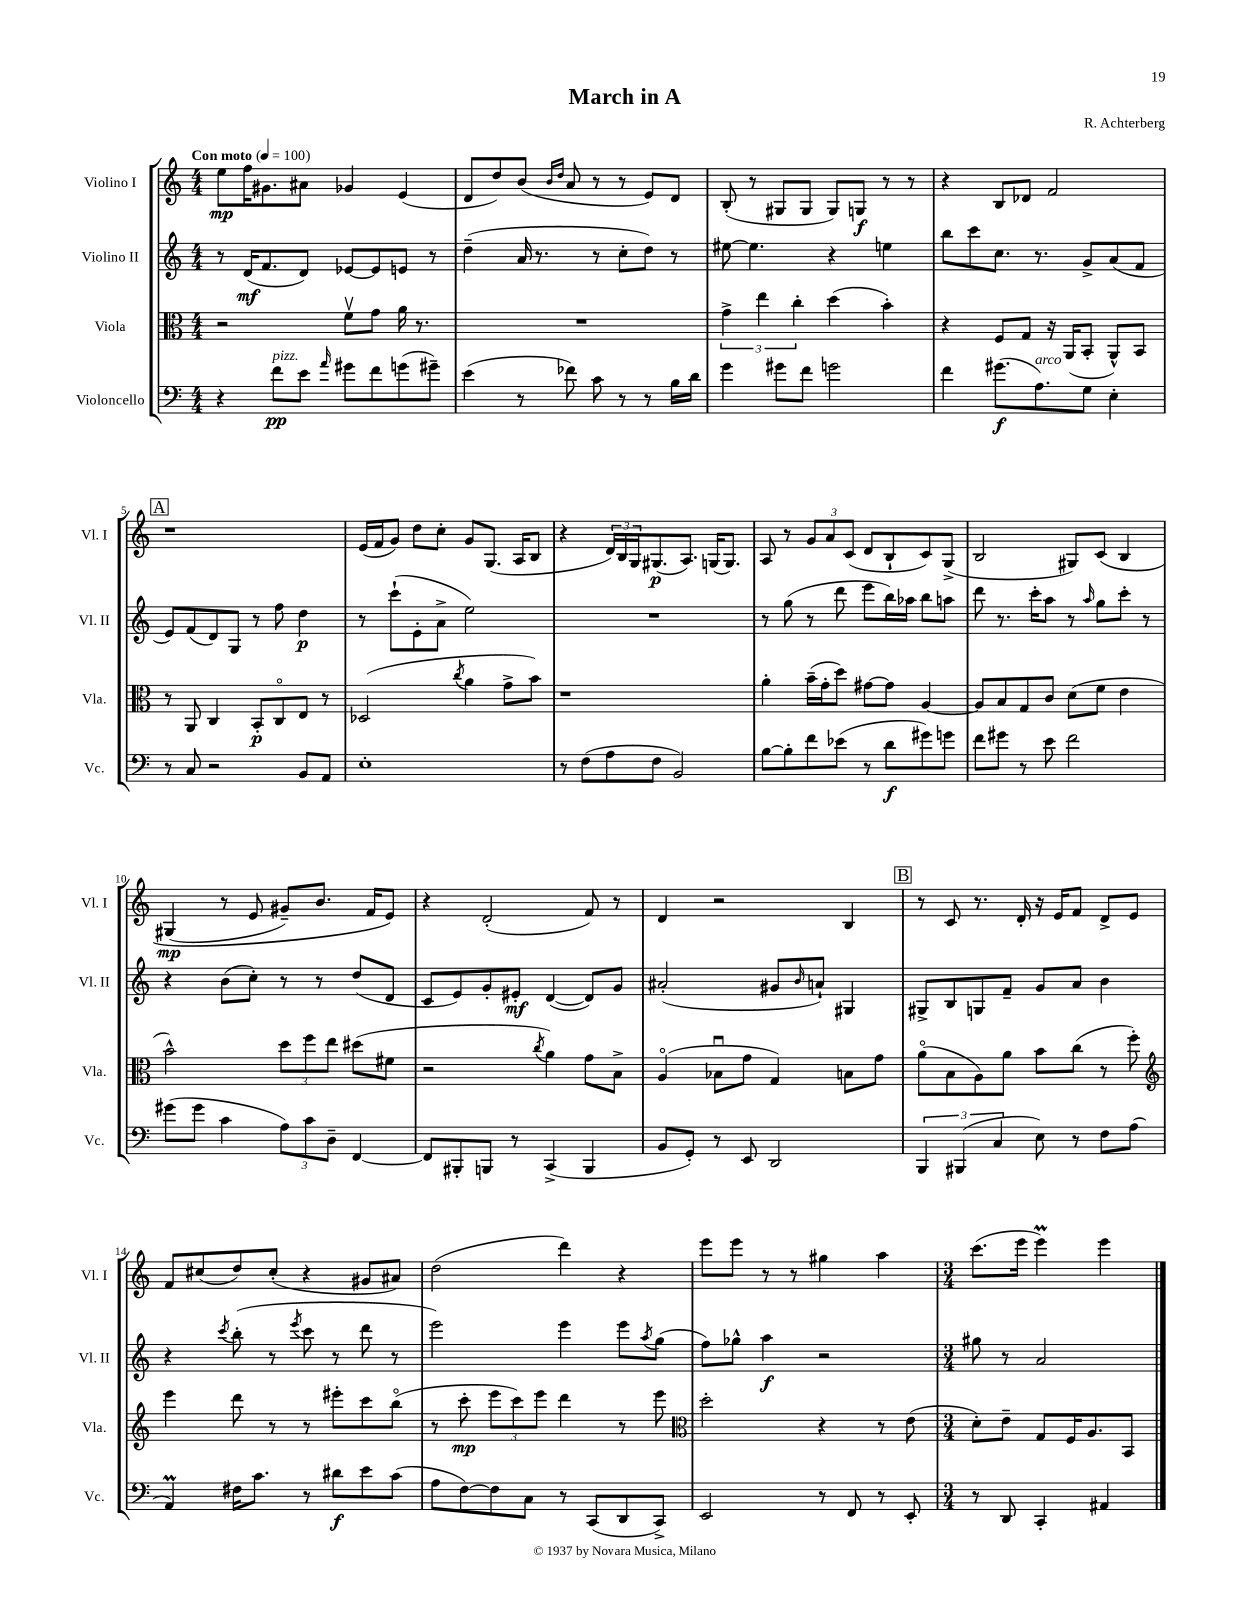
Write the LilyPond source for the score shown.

\header { title = "March in A" composer = "R. Achterberg" }
<<
\new StaffGroup <<
\new Staff = "s0" \with { instrumentName = "Violino I" shortInstrumentName = "Vl. I" } {
    \clef treble \key c \major \numericTimeSignature \time 4/4 \tempo "Con moto" 4 = 100
    e''8\mp f''16 gis'8. ais'8 ges'4 e'4( |
    d'8 d''8) b'8( \grace { b'16 d''16 } a'8 r8 r8 e'8) d'8 |
    b8-.( r8 gis8 gis8 gis8) g8\f r8 r8 |
    r4 b8 des'8 f'2 |
    \mark \markup { \box "A" } r1 |
    e'16( f'16 g'8) d''8 c''8-. g'8 g8.( a16 b8 |
    r4 \tuplet 3/2 { d'16) b16 g16 } gis8.\p( a8.) g16( g8.) |
    a8 r8 \tuplet 3/2 { g'8 a'8 c'8( } d'8 b8-! c'8) g8->( |
    b2 gis8) c'8\( b4 |
    gis4\mp( r8 e'8 gis'8--) b'8. f'16 e'8\) |
    r4 d'2-.( f'8) r8 |
    d'4 r2 b4 |
    \mark \markup { \box "B" } r8 c'8 r8. d'16-. r16 e'16 f'8 d'8-> e'8 |
    f'8 cis''8( d''8) cis''8-.( r4 gis'8 ais'8) |
    d''2( d'''4) r4 |
    e'''8 e'''8 r8 r8 gis''4 a''4 |
    \numericTimeSignature \time 3/4 c'''8.( e'''16 e'''4\prall) e'''4 \bar "|." |
}
\new Staff = "s1" \with { instrumentName = "Violino II" shortInstrumentName = "Vl. II" } {
    \clef treble \key c \major \numericTimeSignature \time 4/4
    r8 d'16\mf( f'8. d'8) ees'8~ ees'8 e'8 r8 |
    d''4--( a'16 r8. r8 c''8-. d''8) r8 |
    eis''8~ eis''4. r4 e''4 |
    b''8 c'''8 c''8. r8. g'8-> a'8( f'8 |
    \mark \markup { \box "A" } e'8) f'8( d'8) g8 r8 f''8 d''4\p |
    r8 c'''8-!( e'8-. a'8-> e''2) |
    R1 |
    r8 g''8( r8 d'''8 e'''8 b''16) aes''16 b''8 a''8 |
    d'''8 r8. c'''16-. a''8 r8 \grace { a''16 } g''8 c'''8-. r8 |
    r4 b'8( c''8-.) r8 r8 d''8( d'8 |
    c'8 e'8) g'8-. eis'8-.\mf d'4~( d'8) g'8 |
    ais'2-.( gis'8 \grace { b'16 } a'8-!) gis4 |
    \mark \markup { \box "B" } gis8-> b8 g8 f'8-- g'8 a'8 b'4 |
    r4 \acciaccatura { c'''8 } b''8-.( r8 \acciaccatura { e'''8 } c'''8 r8 d'''8 r8 |
    e'''2) e'''4 e'''8 \acciaccatura { a''8 } g''8( |
    f''8) ges''8-^ a''4\f r2 |
    \numericTimeSignature \time 3/4 gis''8 r8 a'2 \bar "|." |
}
\new Staff = "s2" \with { instrumentName = "Viola" shortInstrumentName = "Vla." } {
    \clef alto \key c \major \numericTimeSignature \time 4/4
    r2 f'8\upbow g'8 a'16 r8. |
    R1 |
    \tuplet 3/2 { g'4-> e''4 c''4-. } d''4( b'4-.) |
    r4 f8 g8 r16 a,16( b,8-. a,8-^) b,8 |
    \mark \markup { \box "A" } r8 a,8 c4 b,8-.\p c8\flageolet e8 r8 |
    des2( \acciaccatura { c''8 } a'4 g'8-> b'8) |
    r1 |
    a'4-. b'16--( g'16-. d''8) gis'8~ gis'8 a4~ |
    a8 b8 g8 c'8 d'8( f'8 e'4 |
    b'2-^) \tuplet 3/2 { d''8 f''8 e''8 } dis''8( fis'8 |
    r2 \acciaccatura { c''8 } a'4) g'8 b8-> |
    a4\flageolet( bes8\downbow g'8 g4) b8 g'8 |
    \mark \markup { \box "B" } a'8\flageolet( b8 a8) a'8 b'8 c''8( r8 f''8-.) |
    \clef treble e'''4 d'''8 r8 r8 eis'''8-. c'''8 b''8\flageolet( |
    r8 c'''8-.\mp \tuplet 3/2 { e'''8 c'''8) e'''8 } d'''4 r8 e'''8 |
    \clef alto d''2-. r4 r8 e'8( |
    \numericTimeSignature \time 3/4 d'8-.) e'8-- g8 f16 a8. b,8 \bar "|." |
}
\new Staff = "s3" \with { instrumentName = "Violoncello" shortInstrumentName = "Vc." } {
    \clef bass \key c \major \numericTimeSignature \time 4/4
    r4 f'8\pp^\markup { \italic "pizz." } e'8 \grace { a'16 } gis'8 f'8 g'8( gis'8--) |
    e'4( r8 fes'8) c'8 r8 r8 b16 d'16 |
    g'4 gis'8 f'8 g'2 |
    f'4 gis'8.\f( a8.^\markup { \italic "arco" }) g8 e4-. |
    \mark \markup { \box "A" } r8 c8 r2 b,8 a,8 |
    e1-. |
    r8 f8( a8 f8 b,2) |
    b8~ b8-. f'8 ees'8( r8 d'8\f gis'8) g'8 |
    f'8 gis'8 r8 e'8 f'2 |
    gis'8( gis'8 c'4 \tuplet 3/2 { a8) c'8 d8-- } f,4~ |
    f,8 bis,,8-. b,,8 r8 c,4->( b,,4 |
    b,8 g,8-.) r8 e,8 d,2 |
    \mark \markup { \box "B" } \tuplet 3/2 { b,,4 bis,,4( c4 } e8) r8 f8 a8( |
    a,4\prall) fis16 c'8. r8 dis'8\f e'8 c'8( |
    a8 f8~) f8 c8 r8 c,8( d,8 c,8->) |
    e,2 r8 f,8 r8 e,8-. |
    \numericTimeSignature \time 3/4 r8 d,8 c,4-. ais,4 \bar "|." |
}
>>
>>
